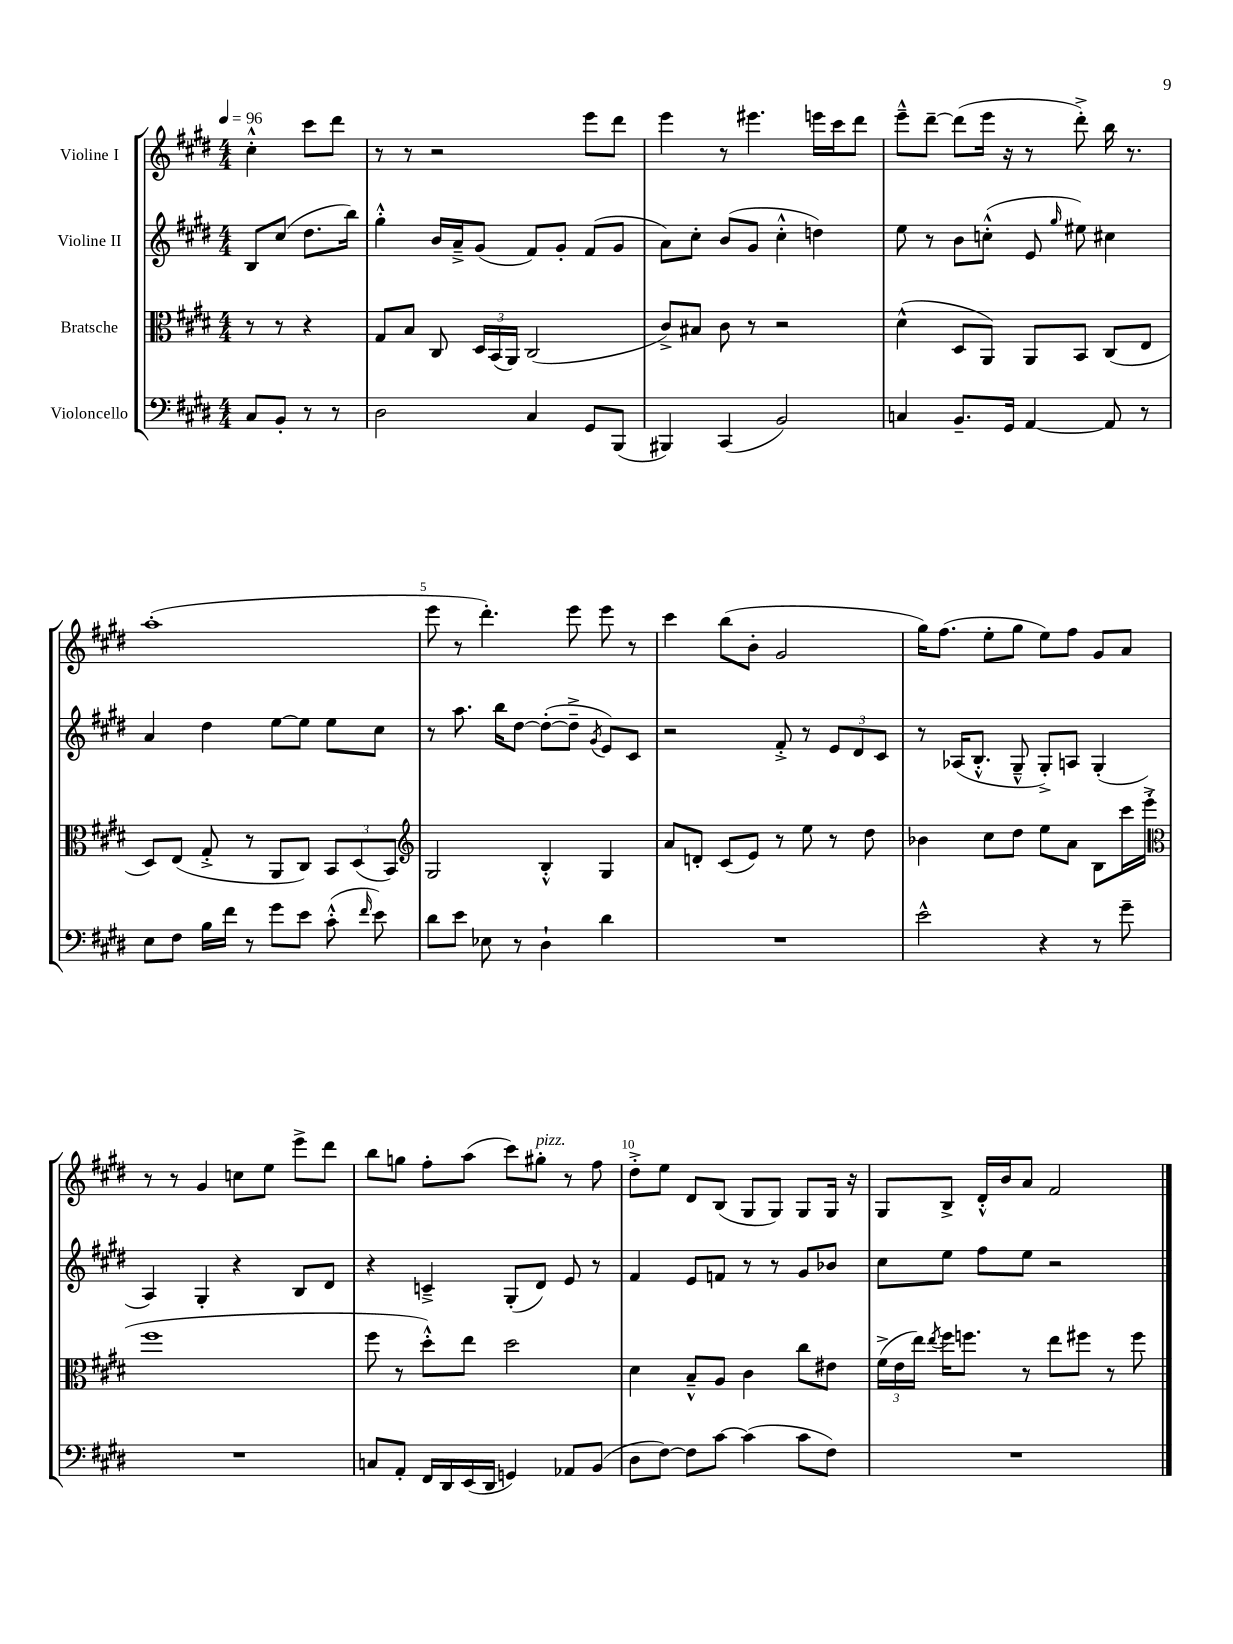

**kern	**kern	**kern	**kern
*part4	*part3	*part2	*part1
*staff4	*staff3	*staff2	*staff1
*I"Violoncello	*I"Bratsche	*I"Violine II	*I"Violine I
*clefF4	*clefC3	*clefG2	*clefG2
*k[f#c#g#d#]	*k[f#c#g#d#]	*k[f#c#g#d#]	*k[f#c#g#d#]
*M4/4	*M4/4	*M4/4	*M4/4
*MM96	*MM96	*MM96	*MM96
=	=	=	=
8C#/L	8r	8B/L	4cc#'^^\
8BB'/J	8r	(8cc#/J	.
8r	4r	8.dd#\L	8ccc#\L
8r	.	.	8ddd#\J
.	.	16bb\Jk)	.
=1	=1	=1	=1
2D#\	8G#/L	4gg#'^^\	8r
.	8B/J	.	8r
.	8C#/	16b/LL	2r
.	.	16a~^/J	.
.	24D#/LL	(8g#/J	.
.	(24BB/	.	.
.	24AA/JJ)	.	.
4C#/	(2C#/	8f#/L)	.
.	.	8g#'/J	.
8GG#/L	.	(8f#/L	8eee\L
(8BBB/J	.	8g#/J	8ddd#\J
=2	=2	=2	=2
4BBB#X/)	8c#^/L)	8a\L)	4eee\
.	8B#X/J	8cc#'\J	.
(4CC#/	8c#\	(8b/L	8r
.	8r	8g#/J	4.eee#X\
2BB/)	2r	4cc#'^^\	.
.	.	4ddn\)	16eeen\LL
.	.	.	16ccc#\J
.	.	.	8ddd#\J
=3	=3	=3	=3
4Cn/	(4d#^^\	8ee\	8eee~^^\L
.	.	8r	[8ddd#~\J
8.BB~/L	8D#/L	8b\L	(8ddd#\L]
.	8AA/J)	(8ccn'^^\J	16eee\Jk
16GG#/Jk	.	.	16r
[4AA/	8AA/L	8e/	8r
.	.	16qqgg#/	.
.	8BB/J	8ee#X\)	8ddd#'^\)
8AA/]	(8C#/L	4cc#X\	16bb\
.	.	.	8.r
8r	8E/J	.	.
!!LO:LB:g=z
=4	=4	=4	=4
8E\L	8D#/L)	4a/	(1aa'
8F#\J	(8E/J	.	.
16B\LL	8G#'^/	4dd#\	.
16f#\JJ	.	.	.
8r	8r	.	.
8g#\L	8AA/L	[8ee\L	.
8e\J	8C#/J)	8ee\J]	.
(8c#'^^\	12BB/L	8ee\L	.
.	(12D#/	.	.
16qqf#/	.	.	.
8e\)	.	8cc#\J	.
.	12BB/J)	.	.
=5	=5	=5	=5
*	*clefG2	*	*
8d#\L	2G#/	8r	8eee\
8e\J	.	8.aa\	8r
8E-X\	.	.	4.ddd#'\)
.	.	16bb\KL	.
8r	.	[8dd#\J	.
4D#`\	4B'^^/	(8dd#'\L_	.
.	.	8dd#~^\J]	8eee\
.	.	8qg#/	.
4d#\	4G#/	8e/L)	8eee\
.	.	8c#/J	8r
=6	=6	=6	=6
1r	8a/L	2r	4ccc#\
.	8dn'/J	.	.
.	(8c#/L	.	(8bb\L
.	8e/J)	.	8b'\J
.	8r	8f#'^/	2g#/
.	8ee\	8r	.
.	8r	12e/L	.
.	.	12d#/	.
.	8dd#\	.	.
.	.	12c#/J	.
=7	=7	=7	=7
2e^^\	4b-X\	8r	16gg#\KL)
.	.	.	(8.ff#\J
.	.	(16A-X/KL	.
.	.	8.B'^^/J	.
.	8cc#\L	.	8ee'\L
.	8dd#\J	8G#~^^/	8gg#\J
4r	8ee\L	8G#'^/L)	8ee\L)
.	8a\J	8An/J	8ff#\J
8r	8B\L	(4G#'/	8g#/L
8g#~\	16ccc#\L	.	8a/J
.	(16eee'^\JJ	.	.
!!LO:LB:g=z
=8	=8	=8	=8
*	*clefC3	*	*
1r	1ff#	4A/)	8r
.	.	.	8r
.	.	4G#'/	4g#/
.	.	4r	8ccn\L
.	.	.	8ee\J
.	.	8B/L	8eee^\L
.	.	8d#/J	8ddd#\J
=9	=9	=9	=9
8Cn/L	8ff#\	4r	8bb\L
8AA'/J	8r	.	8ggn\J
16FF#/LL	8dd#'^^\L)	4cn~^/	8ff#'\L
16DD#/	.	.	.
(16EE/	8ee\J	.	(8aa\J
16DD#/JJ	.	.	.
4GGn/)	2dd#\	(8G#'/L	8ccc#\L)
!	!	!	!LO:TX:a:i:t=pizz.
.	.	8d#/J)	8gg#X'\J
8AA-X/L	.	8e/	8r
(8BB/J	.	8r	8ff#\
=10	=10	=10	=10
8D#\L	4d#\	4f#/	8dd#'^\L
[8F#\J)	.	.	8ee\J
8F#\L]	8B~^^/L	8e/L	8d#/L
[8c#\J	8A/J	8fn/J	(8B/J
(4c#\]	4c#\	8r	8G#/L
.	.	8r	8G#/J)
8c#\L	8cc#\L	8g#/L	8G#/L
8F#\J)	8e#X\J	8b-X/J	16G#/Jk
.	.	.	16r
=11	=11	=11	=11
1r	(24f#^\LL	8cc#\L	8G#/L
.	24e\	.	.
.	24ee\JJ)	.	.
.	8qee/	.	.
.	16ff#\KL	8ee\J	8B^/J
.	8.ffn\J	.	.
.	.	8ff#\L	16d#'^^/LL
.	.	.	16b/J
.	8r	8ee\J	8a/J
.	8ee\L	2r	2f#/
.	8ff#X\J	.	.
.	8r	.	.
.	8ff#\	.	.
==	==	==	==
*-	*-	*-	*-
